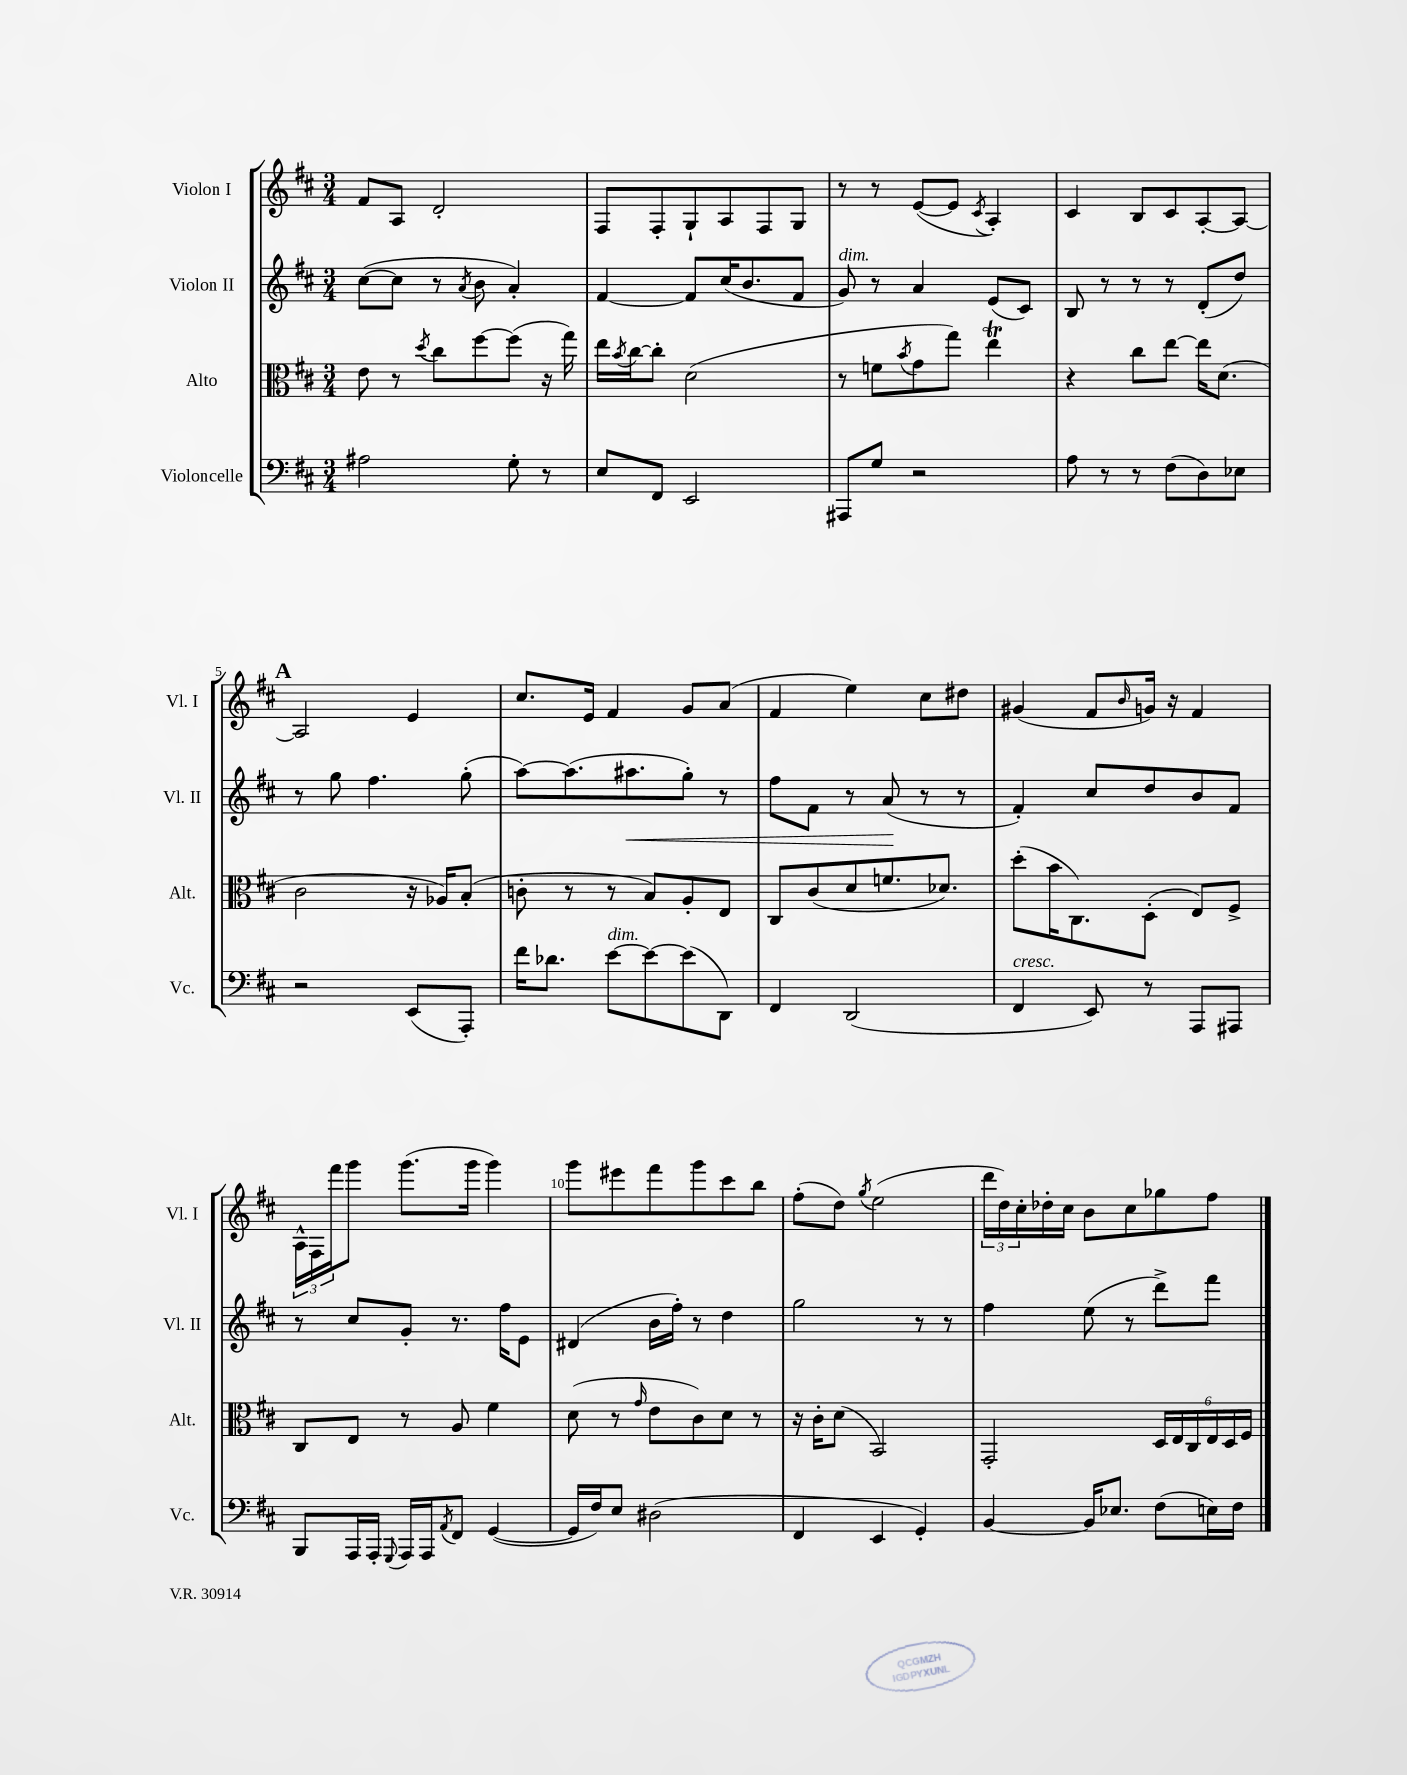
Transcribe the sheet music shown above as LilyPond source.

<<
\new StaffGroup <<
\new Staff = "s0" \with { instrumentName = "Violon I" shortInstrumentName = "Vl. I" } {
    \clef treble \key d \major \numericTimeSignature \time 3/4
    fis'8 a8 d'2-. |
    fis8 fis8-. g8-! a8 fis8 g8 |
    r8 r8 e'8~( e'8 \acciaccatura { cis'8 } a4-.) |
    cis'4 b8 cis'8 a8~-. a8~ |
    \mark \markup { \bold "A" } a2 e'4 |
    cis''8. e'16 fis'4 g'8 a'8( |
    fis'4 e''4) cis''8 dis''8 |
    gis'4( fis'8 \grace { b'16 } g'16) r16 fis'4 |
    \tuplet 3/2 { a16-^ fis16 fis'''16 } g'''8 g'''8.( g'''16 g'''4) |
    g'''8 eis'''8 fis'''8 g'''8 cis'''8 b''8 |
    fis''8-.( d''8) \acciaccatura { g''8 } e''2( |
    \tuplet 3/2 { d'''16 d''16) cis''16-. } des''16-. cis''16 b'8 cis''8 ges''8 fis''8 \bar "|." |
}
\new Staff = "s1" \with { instrumentName = "Violon II" shortInstrumentName = "Vl. II" } {
    \clef treble \key d \major \numericTimeSignature \time 3/4
    cis''8~( cis''8 r8 \acciaccatura { a'8 } b'8 a'4-.) |
    fis'4~ fis'8 cis''16( b'8. fis'8 |
    g'8^\markup { \italic "dim." }) r8 a'4 e'8( cis'8) |
    b8 r8 r8 r8 d'8-.( d''8) |
    \mark \markup { \bold "A" } r8 g''8 fis''4. g''8-.( |
    a''8~) a''8.( ais''8.\< g''8-.) r8 |
    fis''8 fis'8 r8 a'8\!( r8 r8 |
    fis'4-.) cis''8 d''8 b'8 fis'8 |
    r8 cis''8 g'8-. r8. fis''16 e'8 |
    dis'4( b'16 fis''16-.) r8 d''4 |
    g''2 r8 r8 |
    fis''4 e''8( r8 d'''8->) fis'''8 \bar "|." |
}
\new Staff = "s2" \with { instrumentName = "Alto" shortInstrumentName = "Alt." } {
    \clef alto \key d \major \numericTimeSignature \time 3/4
    e'8 r8 \acciaccatura { d''8 } cis''8 fis''8~ fis''8( r16 g''16) |
    e''16 \acciaccatura { b'8 } cis''16~ cis''8-. d'2( |
    r8 f'8 \acciaccatura { b'8 } g'8 g''8) e''4\trill |
    r4 cis''8 e''8~ e''16 d'8.( |
    \mark \markup { \bold "A" } cis'2 r16 aes16) b8-.( |
    c'8-. r8 r8 b8) a8-. e8 |
    cis8 cis'8( d'8 f'8. des'8.) |
    d''8-.( b'16 cis8.) d8-.( e8) fis8-> |
    cis8 e8 r8 a8 fis'4 |
    d'8( r8 \grace { g'16 } e'8 cis'8) d'8 r8 |
    r16 cis'16-. d'8( b,2) |
    g,2-. \tuplet 6/4 { d16 e16 cis16 e16 d16 fis16 } \bar "|." |
}
\new Staff = "s3" \with { instrumentName = "Violoncelle" shortInstrumentName = "Vc." } {
    \clef bass \key d \major \numericTimeSignature \time 3/4
    ais2 g8-. r8 |
    e8 fis,8 e,2 |
    ais,,8 g8 r2 |
    a8 r8 r8 fis8( d8) ees8 |
    \mark \markup { \bold "A" } r2 e,8( a,,8-.) |
    fis'16 des'8. e'8~^\markup { \italic "dim." } e'8~ e'8( d,8) |
    fis,4 d,2( |
    fis,4^\markup { \italic "cresc." } e,8) r8 a,,8 ais,,8 |
    b,,8 a,,16 a,,16-. \appoggiatura { g,,8 } a,,16 a,,16 \acciaccatura { a,8 } fis,8 g,4~( |
    g,16 fis16) e8 dis2( |
    fis,4 e,4 g,4-.) |
    b,4~ b,16 ees8. fis8( e16) fis16 \bar "|." |
}
>>
>>
\layout { \context { \Score \override BarNumber.break-visibility = ##(#f #t #t) barNumberVisibility = #(every-nth-bar-number-visible 5) } }
